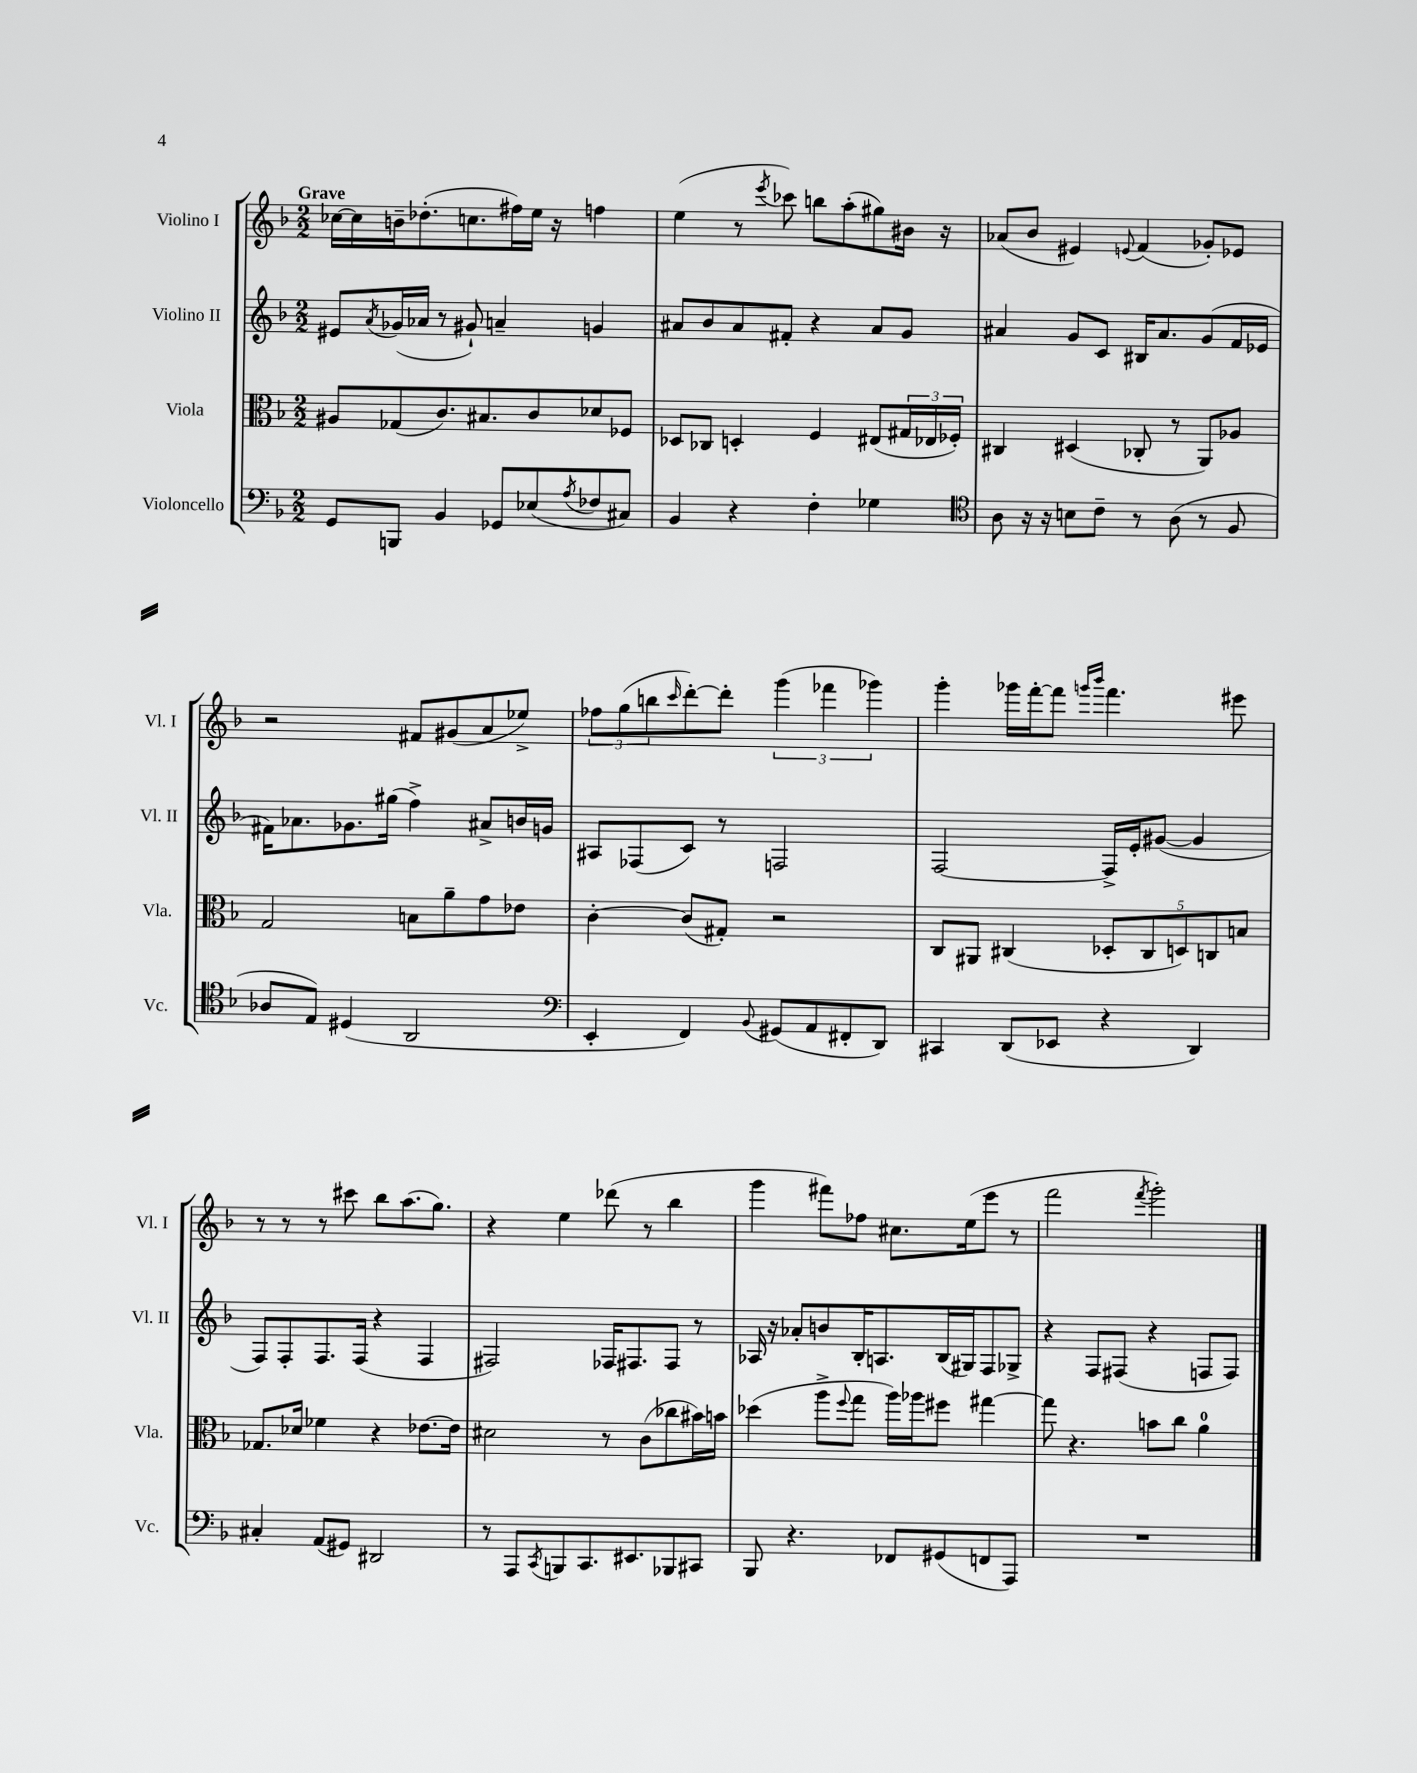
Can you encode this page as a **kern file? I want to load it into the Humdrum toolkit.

**kern	**kern	**kern	**kern
*staff4	*staff3	*staff2	*staff1
*clefF4	*clefC3	*clefG2	*clefG2
*k[b-]	*k[b-]	*k[b-]	*k[b-]
*M2/2	*M2/2	*M2/2	*M2/2
8GG	8A#	8e#	[16cc-
.	.	.	16cc-]
.	.	8qa	.
8BBB	(8G-	(16g-	16b~
.	.	16a-	(8.dd-'
4BB-	8.c)	8r	.
.	.	8g#`)	8.cc
.	8.B#	.	.
8GG-	.	4a~	.
.	.	.	16ff#)
(8E-	8c	.	16ee
.	.	.	16r
8qA	.	.	.
8F-	8d-	4g	4ff
8C#)	8F-	.	.
=	=	=	=
4BB-	8D-	8a#	(4ee
.	8C-	8b-	.
4r	4D'	8a#	8r
.	.	.	8qeee
.	.	8f#'	8ccc-)
4F'	4F	4r	8bb
.	.	.	(8aa'
4G-	(8E#	8a#	8gg#)
.	24G#	8g	16b#
.	24E-	.	.
.	.	.	16r
.	24F-')	.	.
=	=	=	=
*clefC4	*	*	*
8A	4C#	4a#	(8a-
16r	.	.	8b-
16r	.	.	.
8B	(4D#	8g	4e#)
8c~	.	8c	.
.	.	.	8qqe
8r	8C-'	16B#	(4f
.	.	8.a#	.
(8A	8r	.	.
8r	8AA)	(8g	8g-')
8F	8A-	16f	8e-
.	.	16e-	.
=	=	=	=
8A-	2G	16f#)	2r
.	.	8.a-	.
8E)	.	.	.
(4D#	.	8.g-	.
.	.	(16gg#	.
2AA	8B	4ff^)	8f#
.	8a~	.	(8g#
.	8g	8a#^	8a
.	8e-	16b	8ee-^)
.	.	16g	.
=	=	=	=
*clefF4	*	*	*
4EE'	[4c'	8A#	12ff-
.	.	.	(12gg
.	.	(8F-	.
.	.	.	12bb
.	.	.	16qqccc
4FF)	(8c]	8c)	[8ddd')
.	8G#')	8r	8ddd']
8qqBB-	.	.	.
(8GG#	2r	2F	(6ggg
8AA	.	.	.
.	.	.	6fff-
8FF#'	.	.	.
.	.	.	6ggg-)
8DD)	.	.	.
=	=	=	=
4CC#	8C	[2F	4ggg'
.	8AA#	.	.
(8DD	(4C#	.	16ggg-
.	.	.	[16fff'
8EE-	.	.	8fff]
.	.	.	16qqggg
.	.	.	16qqbbb-
4r	10D-'	16F^]	4.fff
.	.	16e'	.
.	10C#	.	.
.	.	([8g#	.
.	10D)	.	.
4DD)	.	4g#]	.
.	10C	.	.
.	.	.	8eee#
.	10B	.	.
=	=	=	=
4C#'	8.G-	8F)	8r
.	.	8F'	8r
.	16d-	.	.
(8AA	4f-	8.F	8r
8GG#)	.	.	8ccc#
.	.	(16F	.
2DD#	4r	4r	8bb-
.	.	.	(8.aa
.	[8.e-	4F	.
.	.	.	8.gg)
.	16e-]	.	.
=	=	=	=
8r	2d#	2F#)	4r
8AAA	.	.	.
8qCC	.	.	.
8BBB	.	.	4ee
8.CC	.	.	.
.	8r	16F-	(8ddd-
8.EE#	.	8.F#	.
.	(8c	.	8r
8BBB-	8cc-	8F#	4bb-
8CC#	16b#)	8r	.
.	16b	.	.
=	=	=	=
8BBB-	(4dd-	16A-	4ggg
.	.	16r	.
4.r	.	8a-'	.
.	8aa^	8b	8fff#)
.	8qqff	.	.
.	8gg	16B-'	8ff-
.	.	8.A	.
8FF-	16aa)	.	8.cc#
.	16aa-	.	.
(8GG#	8ff#	(16B-	.
.	.	16G#)	(16ee
8FF	[4gg#	8F	8eee
8AAA)	.	8G-^	8r
=	=	=	=
1r	8gg#]	4r	2fff
.	4.r	.	.
.	.	8F	.
.	.	(8F#	.
.	.	.	8qfff
.	8b	4r	2ggg')
.	8cc	.	.
.	4a	8F	.
.	.	8F)	.
==	==	==	==
*-	*-	*-	*-
